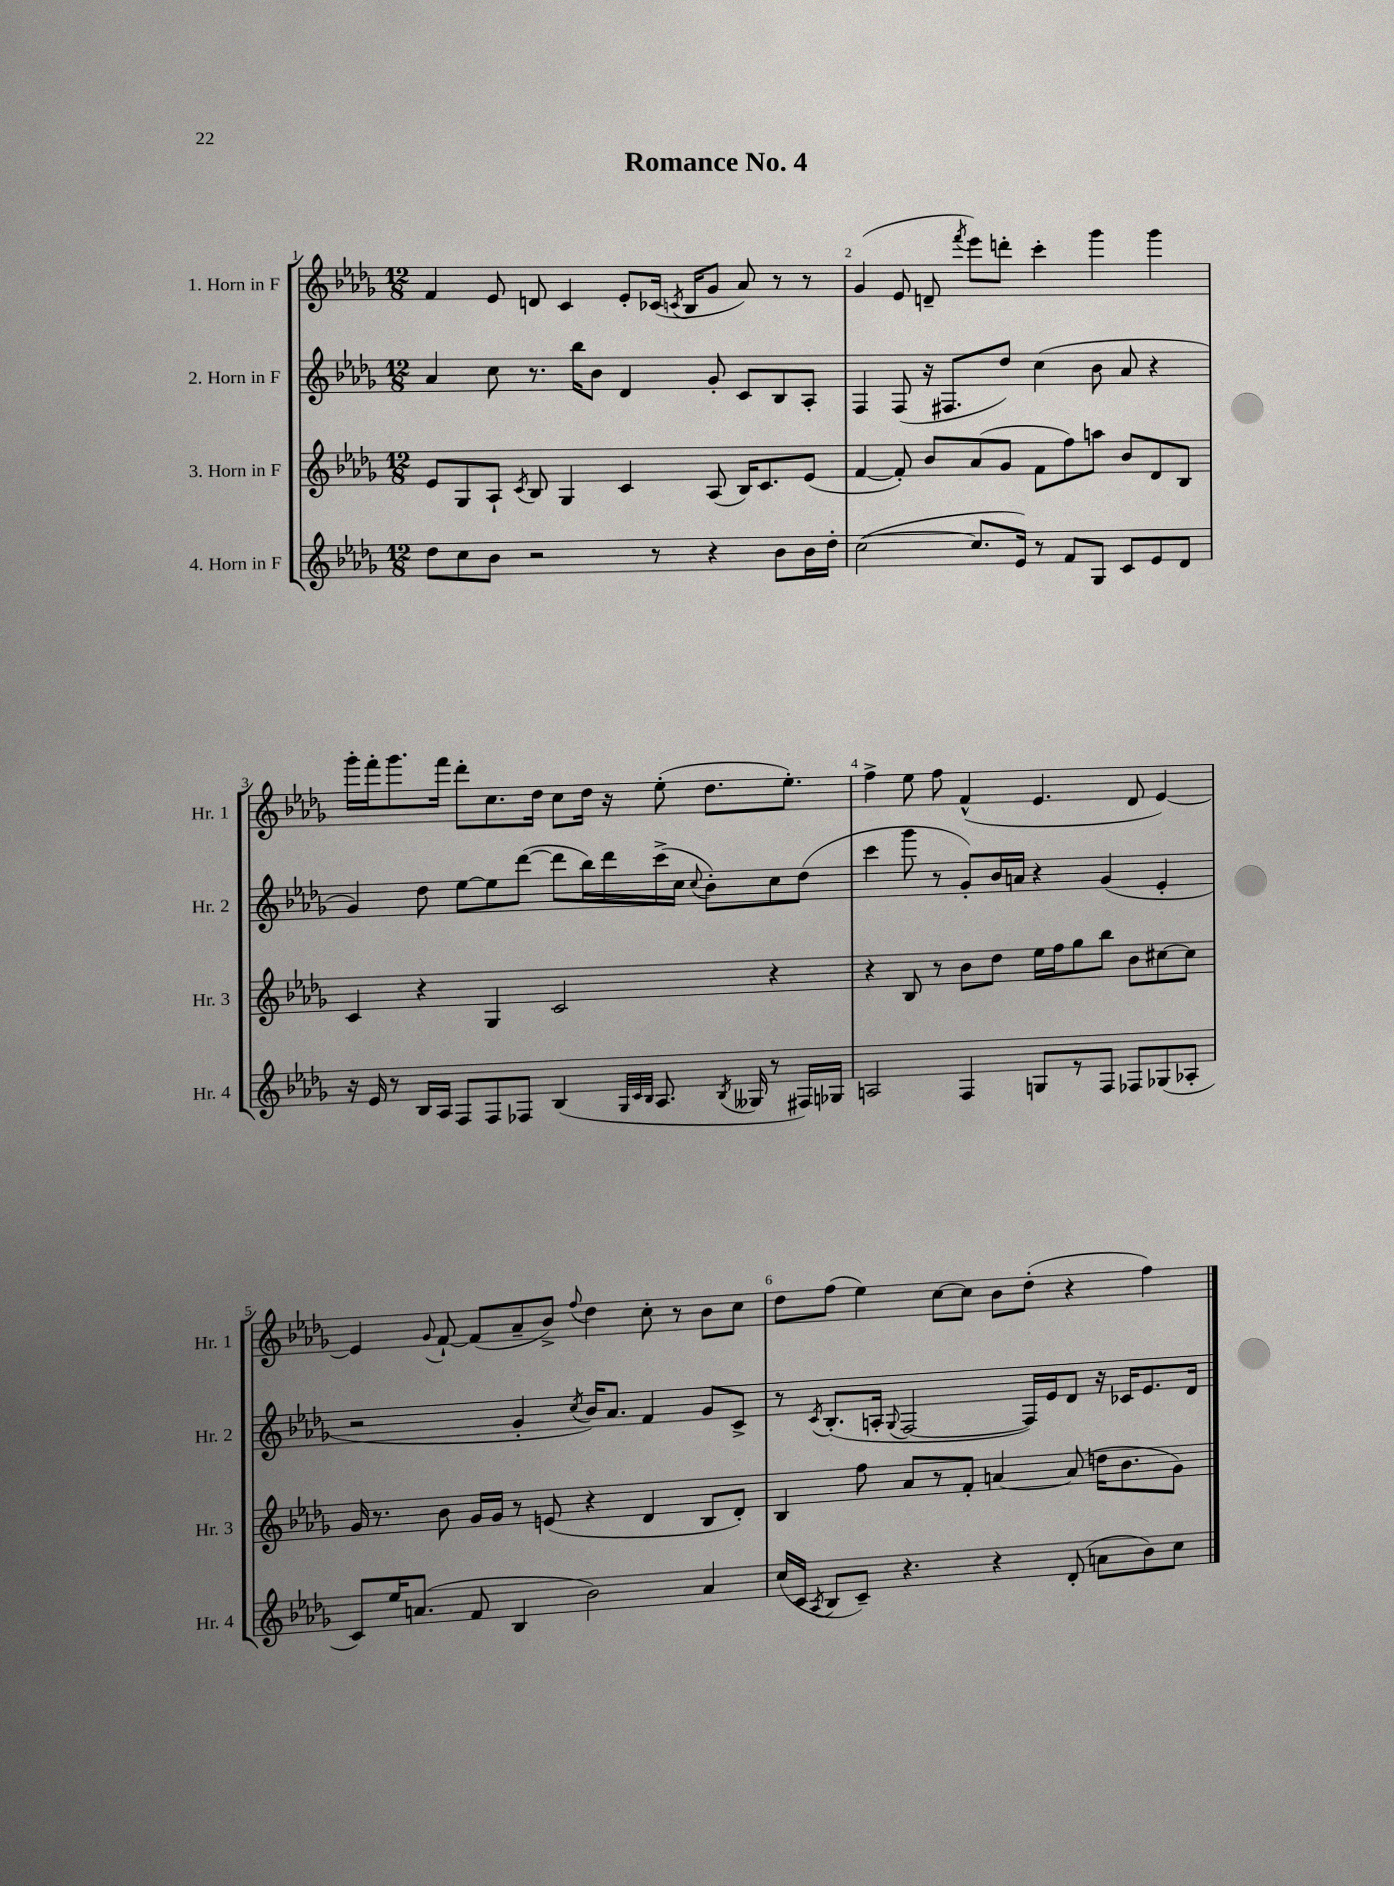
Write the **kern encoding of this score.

**kern	**kern	**kern	**kern
*part4	*part3	*part2	*part1
*staff4	*staff3	*staff2	*staff1
*I"4. Horn in F	*I"3. Horn in F	*I"2. Horn in F	*I"1. Horn in F
*I'Hr. 4	*I'Hr. 3	*I'Hr. 2	*I'Hr. 1
*clefG2	*clefG2	*clefG2	*clefG2
*k[b-e-a-d-g-]	*k[b-e-a-d-g-]	*k[b-e-a-d-g-]	*k[b-e-a-d-g-]
*M12/8	*M12/8	*M12/8	*M12/8
=1	=1	=1	=1
8dd-\L	8e-/L	4a-/	4f/
8cc\	8G-/	.	.
8b-\J	8A-`/J	8cc\	8e-/
.	8qc/	.	.
2r	8B-/	8.r	8dn/
.	4G-/	.	4c/
.	.	16bb-\KL	.
.	.	8b-\J	.
.	4c/	4d-/	8e-'/L
8r	.	.	(16c-X/Jk
.	.	.	8qcn/
.	.	.	16B-/KL
4r	(8A-/	8g-'/	8g-/J
.	16B-/KL)	8c/L	8a-/)
.	8.c/	.	.
8b-\L	.	8B-/	8r
16b-\L	(8e-/J	8A-'/J	8r
16dd-'\JJ	.	.	.
=2	=2	=2	=2
([2cc\	[4f/	4F/	(4g-/
.	8f'/])	(8F/	8e-/
.	8b-/L	16r	8dn~/
.	.	8.F#X/L	.
.	.	.	8qfff/
8.cc/L]	(8a-/	.	8eee-\L)
.	8g-/J	8dd-/J)	8dddn'\J
16e-/Jk)	.	.	.
8r	8f\L	(4cc\	4ccc'\
8f/L	8ff\)	.	.
8G-/J	8aan\J	8b-\	4ggg-\
8c/L	8b-/L	8a-/	.
8e-/	8d-/	4r	4ggg-\
8d-/J	8B-/J	.	.
!!LO:LB:g=z
=3	=3	=3	=3
16r	4c/	4g-/)	16ggg-'\LL
16e-/	.	.	16fff'\J
8r	.	.	8.ggg-\
16B-/LL	4r	8dd-\	.
16A-/JJ	.	.	16fff\Jk
8F/L	.	[8ee-\L	8ddd-'\L
8F/	4G-/	8ee-\]	8.cc\
8F-X/J	.	([8ddd-\J	.
.	.	.	16dd-\Jk
(4B-/	2c/	8ddd-\L]	8cc\L
.	.	16bb-\L)	16dd-\Jk
.	.	16ddd-\	16r
32qqG-/LLL	.	.	.
32qqc/	.	.	.
32qqB-/JJJ	.	.	.
8.A-/	.	(16ccc^\	(8ee-'\
.	.	16cc\JJ	.
.	.	8qqcc/	.
.	.	8b-'\L)	8.dd-\L
8qB-/	.	.	.
16G--X/	.	.	.
8r	4r	8cc\	.
.	.	.	8.ee-'\J)
16F#X/LL)	.	(8dd-\J	.
16G-X/JJ	.	.	.
=4	=4	=4	=4
2An/	4r	4ccc\	4ff^\
.	8B-/	8ggg-\	8ee-\
.	8r	8r	8ff\
4F/	8b-\L	8g-'/L)	(4f^^/
.	8dd-\J	16b-/L	.
.	.	16an/JJ	.
8Gn/L	16ee-\LL	4r	4.e-/
.	16ff\J	.	.
8r	8gg-\	.	.
8F/J	8bb-\J	(4g-/	.
8F-X/L	8b-\L	.	8d-/
(8G-X/	[8cc#X\	4e-'/	[4e-/)
8A-X'/J	8cc#\J]	.	.
!!LO:LB:g=z
=5	=5	=5	=5
8c/L)	16g-/	2r	4e-/]
.	8.r	.	.
16ee-/K	.	.	.
(8.an/J	.	.	.
.	.	.	8qqg-/
.	8b-\	.	[8f`/
8f/	16g-/LL	.	(8f/L]
.	16g-/JJ	.	.
4B-/	8r	4g-'/	8a-~/
.	(8en/	.	8b-^/J)
.	.	8qcc/	8qqff/
2b-\)	4r	16b-/KL)	4dd-\
.	.	8.a-/J	.
.	4d-/	4f/	8cc'\
.	.	.	8r
4a/	8B-/L	8g-/L	8b-\L
.	8d-'/J)	8c^/J	8cc\J
=6	=6	=6	=6
(16cc/LL	4B-/	8r	8dd-\L
16c/JJ	.	.	.
8qA-/	.	8qc/	.
8B-/L	.	(8.B-'/L	(8ff\J
8c~/J)	8ff\	.	4ee-\)
.	.	16An'/Jk	.
.	.	8qqG-/	.
4.r	8a-/L	[2F/	.
.	8r	.	[8cc\L
.	8f'/J	.	8cc\J]
4r	[4an/	.	8b-\L
.	.	16F/LL])	(8dd-'\J
.	.	16e-/J	.
(8d-'/	(8a/]	8d-/J	4r
8an\L	16ddn\KL	16r	.
.	8.b-\	16c-X/KL	.
8b-\)	.	8.e-/	4ff\)
8cc\J	8g-\J)	.	.
.	.	16d-/Jk	.
==	==	==	==
*-	*-	*-	*-
